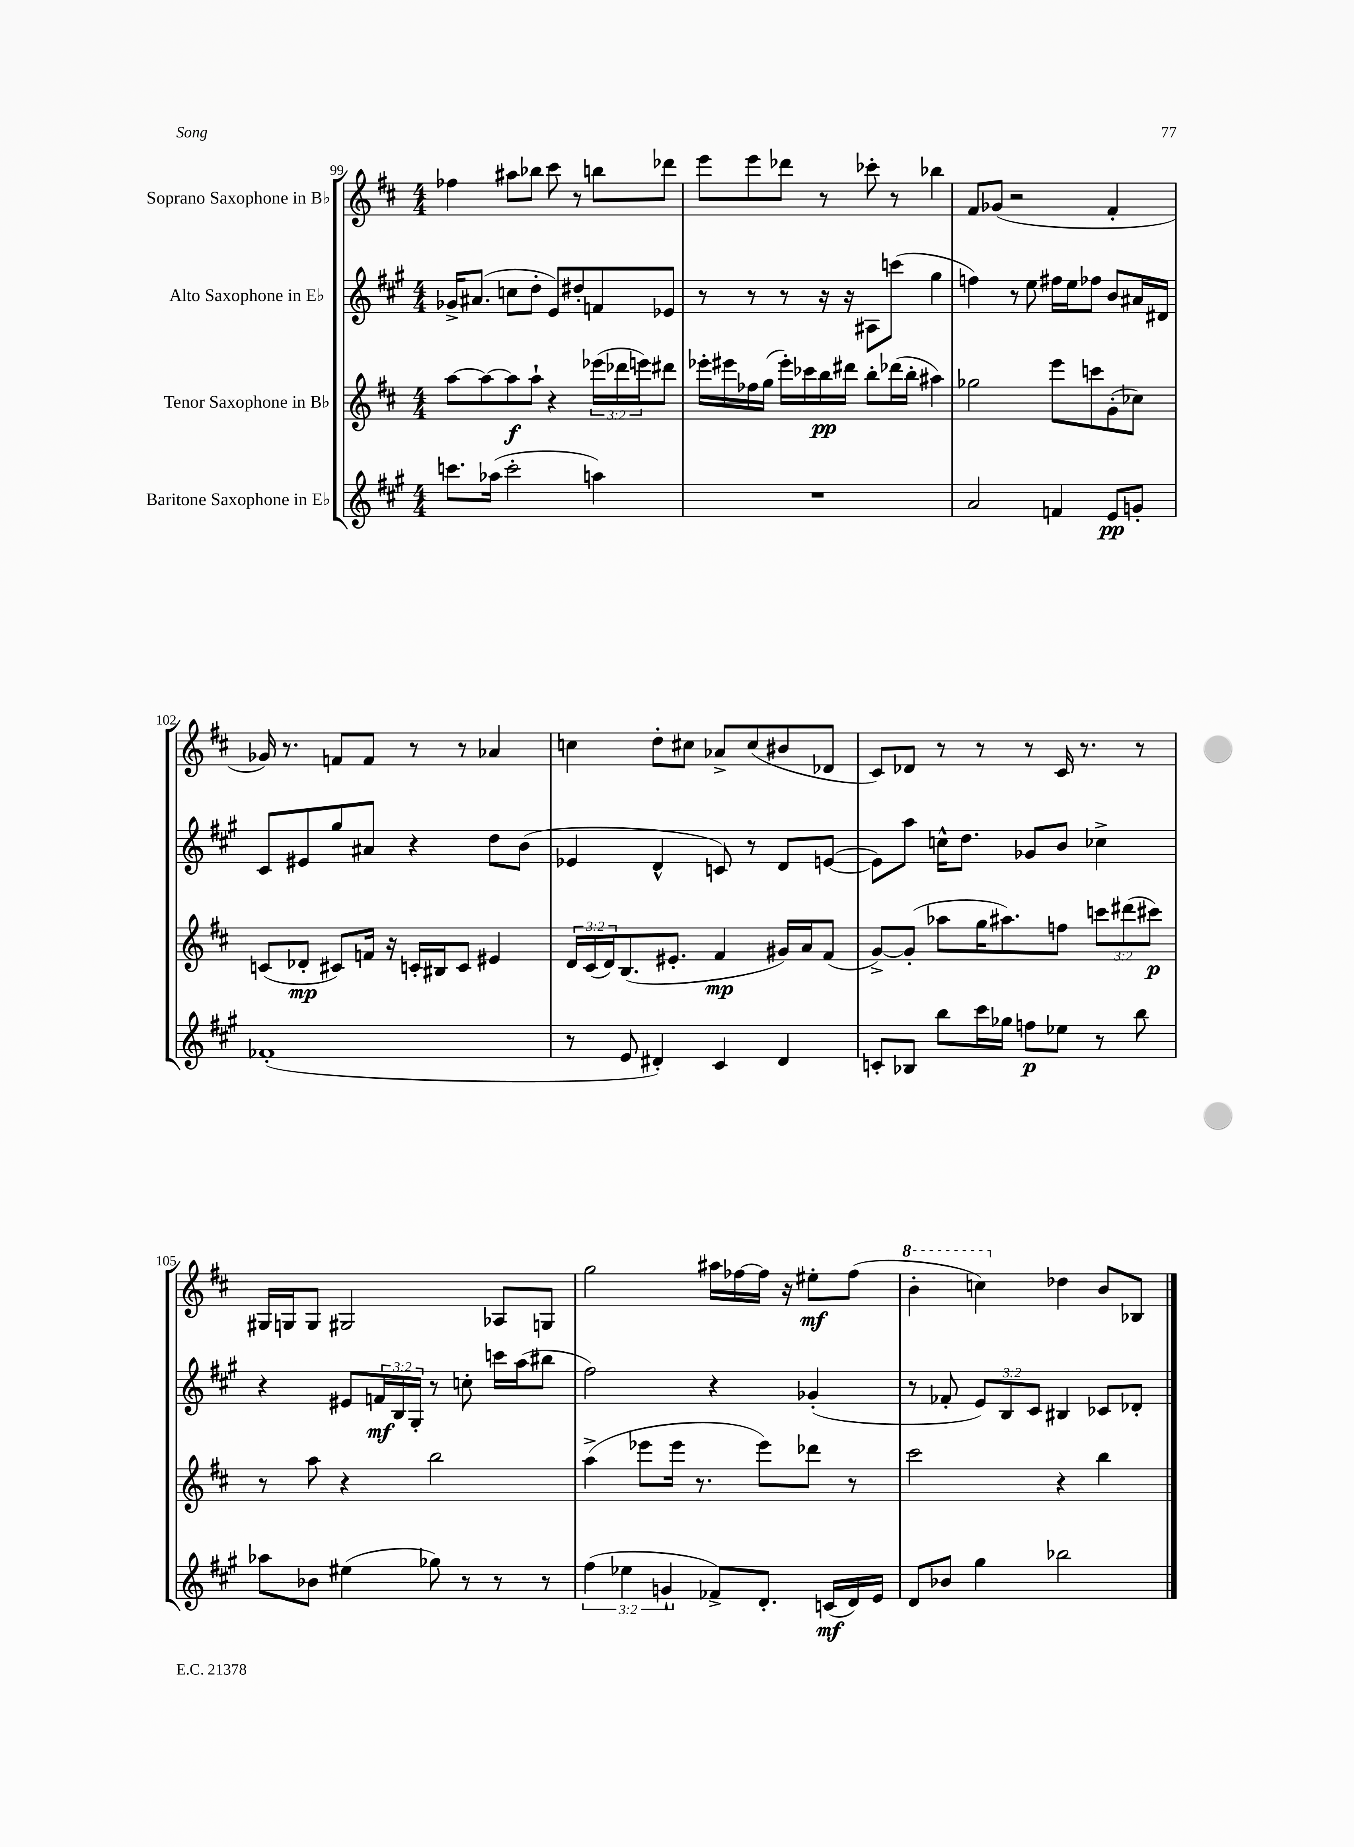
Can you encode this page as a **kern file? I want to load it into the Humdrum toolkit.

**kern	**kern	**kern	**kern
*staff4	*staff3	*staff2	*staff1
*clefG2	*clefG2	*clefG2	*clefG2
*k[f#c#g#]	*k[f#c#]	*k[f#c#g#]	*k[f#c#]
*M4/4	*M4/4	*M4/4	*M4/4
8.ccc	[8aa	16g-^	4ff-
.	.	(8.a#	.
.	8aa_	.	.
(16aa-	.	.	.
2ccc'	8aa]	8cc	8aa#
.	8aa`	8dd'	8bb-
.	4r	8e)	8ccc#
.	.	8dd#'	8r
4aa)	(24eee-	8f	8bb
.	24ddd-	.	.
.	24eee)	.	.
.	8ddd#	8e-	8ddd-
=	=	=	=
1r	16eee-'	8r	8eee
.	16eee#	.	.
.	16ff-	8r	8eee
.	(16gg	.	.
.	16eee#')	8r	8ddd-
.	16ccc-	.	.
.	16bb	16r	8r
.	16ddd#	16r	.
.	8bb'	8A#	8ccc-'
.	(16ddd-	(8ccc	8r
.	16bb'	.	.
.	4aa#)	4gg#	4bb-
=	=	=	=
2a	2gg-	4ff)	8f#
.	.	.	(8g-
.	.	8r	2r
.	.	8ee	.
4f	8eee	16ff#	.
.	.	16ee	.
.	8ccc	8ff-	.
8e	(8g'	8b	4f#'
8g'	8cc-)	16a#	.
.	.	16d#	.
=	=	=	=
(1f-'	(8c	8c#	16g-)
.	.	.	8.r
.	8d-'	8e#	.
.	8c#)	8gg#	8f
.	16f	8a#	8f
.	16r	.	.
.	16c'	4r	8r
.	16B#	.	.
.	8c	.	8r
.	4e#	8dd	4a-
.	.	(8b	.
=	=	=	=
8r	24d	4e-	4cc
.	(24c#	.	.
.	24d)	.	.
8e	(8.B	.	.
4d#')	.	4d^^	8dd'
.	8.e#'	.	.
.	.	.	8cc#
4c#	4f#	8c)	8a-^
.	.	8r	(8cc#
4d#	16g#)	8d	8b#
.	16a	.	.
.	(8f#	([8e	8d-
=	=	=	=
8c'	[8g^)	8e])	8c#)
8B-	(8g']	8aa	8d-
8bb	8aa-	16cc^^	8r
.	.	8.dd	.
16ccc#	16gg	.	8r
16gg-	8.aa#)	.	.
8ff	.	8g-	8r
8ee-	8ff	8b	16c#
.	.	.	8.r
8r	12ccc	4cc-^	.
.	(12ddd#	.	.
8bb	.	.	8r
.	12ccc#)	.	.
=	=	=	=
8aa-	8r	4r	16G#
.	.	.	16G
8b-	8aa	.	8G
(4ee#	4r	8e#	2G#
.	.	24f	.
.	.	24B	.
.	.	24G#'	.
8gg-)	2bb	8r	.
8r	.	8cc'	.
8r	.	16ccc	8A-
.	.	(16aa	.
8r	.	8bb#	8G
=	=	=	=
(6ff#	(4aa^	2ff#)	2gg
6ee-	.	.	.
.	8eee-	.	.
6g`	.	.	.
.	16eee-	.	.
.	8.r	.	.
8f-^)	.	4r	16aa#
.	.	.	[16ff-
8.d'	8eee-)	.	16ff-]
.	.	.	16r
.	8ddd-	(4g-'	8ee#'
(16c	.	.	.
16d)	8r	.	(8ff-
16e	.	.	.
=	=	=	=
8d	2ccc#	8r	4bb'
8b-	.	8f-'	.
4gg#	.	12e)	4ccc)
.	.	12B	.
.	.	12c#	.
2bb-	4r	4B#	4dd-
.	4bb	8c-	8b
.	.	8d-'	8B-
==	==	==	==
*-	*-	*-	*-
